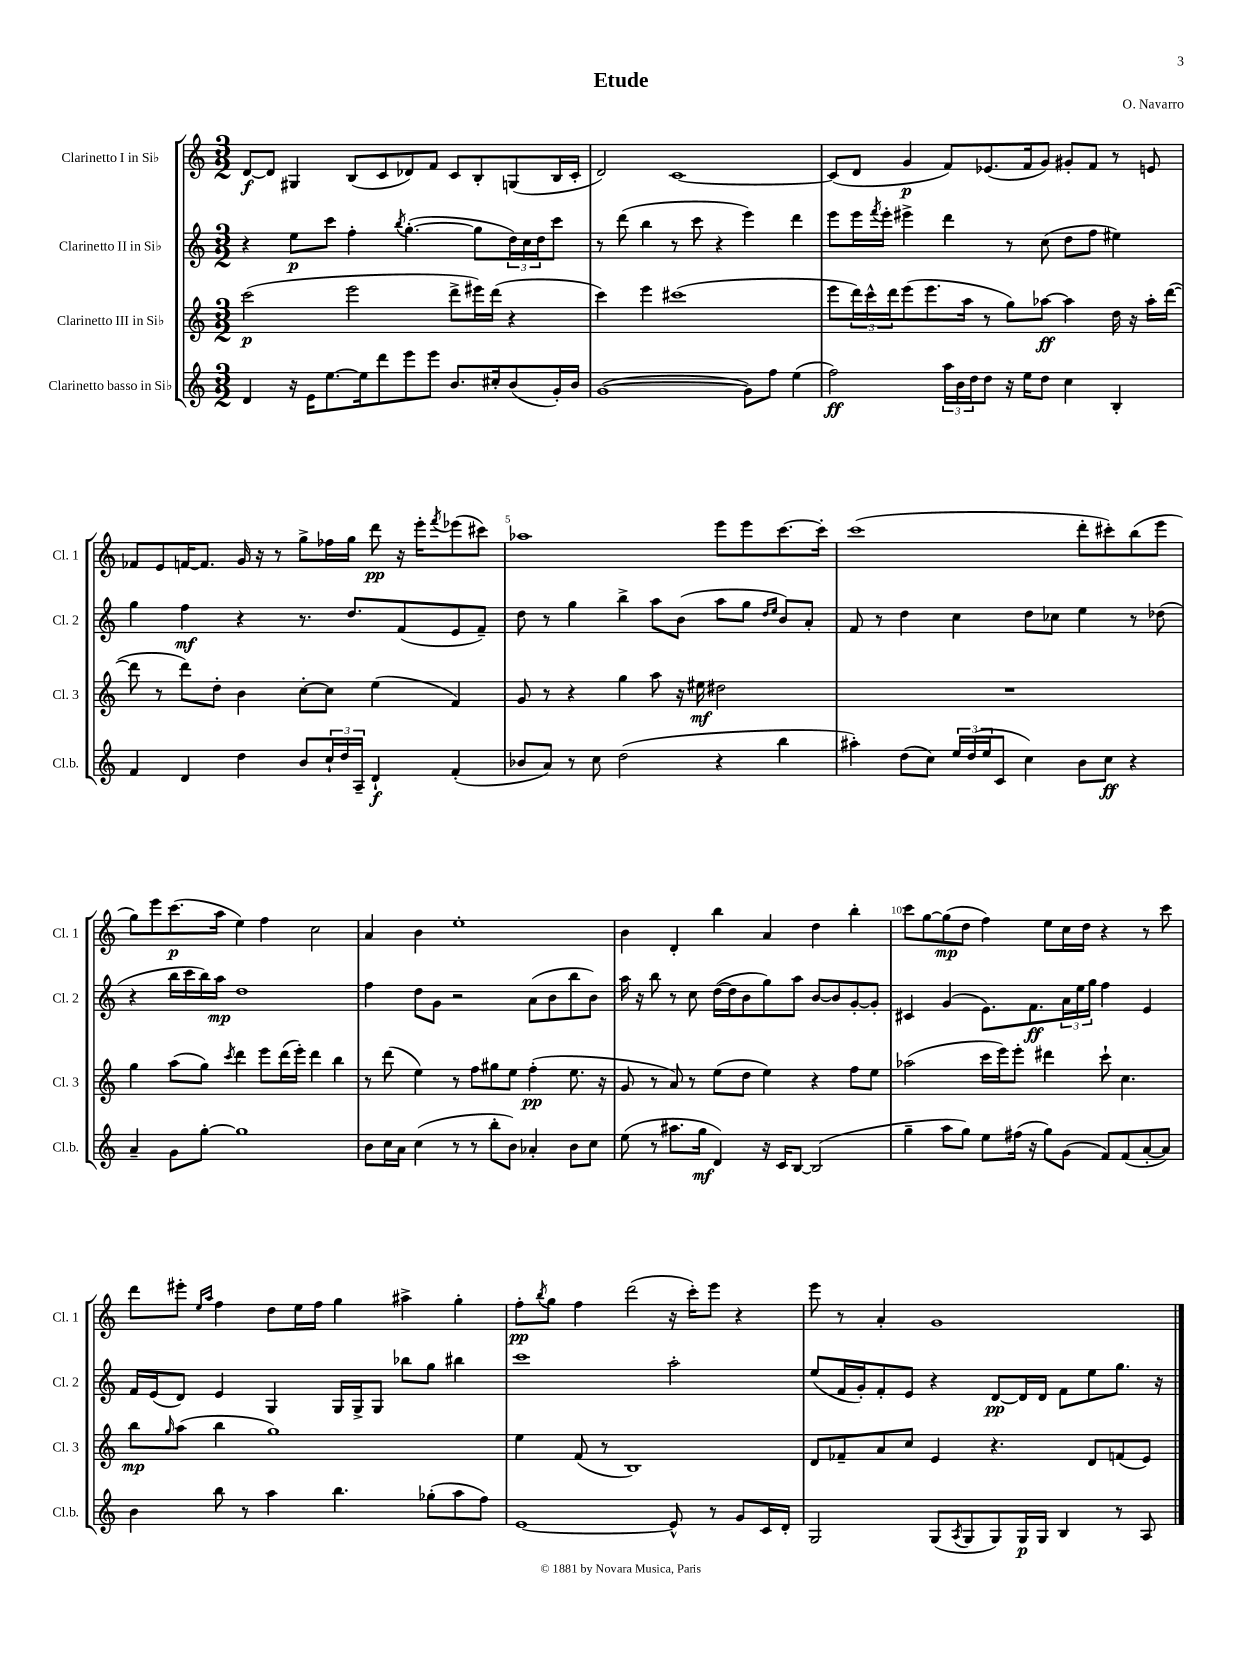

**kern	**dynam	**kern	**dynam	**kern	**dynam	**kern	**dynam
*part4	*part4	*part3	*part3	*part2	*part2	*part1	*part1
*staff4	*staff4	*staff3	*staff3	*staff2	*staff2	*staff1	*staff1
*I"Clarinetto basso in Si♭	*	*I"Clarinetto III in Si♭	*	*I"Clarinetto II in Si♭	*	*I"Clarinetto I in Si♭	*
*I'Cl.b.	*	*I'Cl. 3	*	*I'Cl. 2	*	*I'Cl. 1	*
*clefG2	*	*clefG2	*	*clefG2	*	*clefG2	*
*k[]	*	*k[]	*	*k[]	*	*k[]	*
*M3/2	*	*M3/2	*	*M3/2	*	*M3/2	*
=1	=1	=1	=1	=1	=1	=1	=1
4d/	.	(2ccc\	p	4r	.	[8d/L	f
.	.	.	.	.	.	8d/J]	.
16r	.	.	.	8ee\L	p	4G#X/	.
16e\KL	.	.	.	.	.	.	.
[8.ee\	.	.	.	8ccc\J	.	.	.
.	.	2eee\	.	4ff'\	.	(8B/L	.
16ee\k]	.	.	.	.	.	.	.
8ddd\	.	.	.	.	.	8c/	.
.	.	.	.	8qbb/	.	.	.
8eee\	.	.	.	([4.gg'\	.	8d-X/)	.
8eee\J	.	.	.	.	.	8f/J	.
8.b/L	.	8ddd^\L	.	.	.	8c/L	.
.	.	16eee#X\L)	.	8gg\L]	.	8B'/	.
16cc#X'/k	.	(16ddd\JJ	.	.	.	.	.
(8b/	.	4r	.	24dd\L)	.	(8Gn/	.
.	.	.	.	24cc\	.	.	.
.	.	.	.	24dd\J	.	.	.
16g'/L)	.	.	.	8ccc\J	.	16B/L	.
16b/JJ	.	.	.	.	.	16c'/JJ	.
=2	=2	=2	=2	=2	=2	=2	=2
([1g	.	4ccc\)	.	8r	.	2d/)	.
.	.	.	.	(8ddd\	.	.	.
.	.	4eee\	.	4bb\	.	.	.
.	.	(1ccc#X	.	8r	.	[1c	.
.	.	.	.	8ccc\	.	.	.
.	.	.	.	4r	.	.	.
8g\L])	.	.	.	4eee\)	.	.	.
8ff\J	.	.	.	.	.	.	.
(4ee\	.	.	.	4ddd\	.	.	.
=3	=3	=3	=3	=3	=3	=3	=3
2ff\)	ff	8eee\L	.	8eee\L	.	(8c/L]	.
.	.	24ddd\L)	.	16eee\L	.	8d/J	.
.	.	24ccc^^\	.	.	.	.	.
.	.	.	.	8qfff/	.	.	.
.	.	.	.	16eee'\JJ	.	.	.
.	.	24ddd\J	.	.	.	.	.
.	.	(8eee\	.	4eee#X^\	.	4g/	p
.	.	8.eee\	.	.	.	.	.
24aa\LL	.	.	.	4ddd\	.	8f/L)	.
24b\	.	.	.	.	.	.	.
.	.	16aa\Jk	.	.	.	.	.
24dd\J	.	.	.	.	.	.	.
8dd\J	.	8r	.	.	.	(8.e-X/	.
16r	.	8gg\L)	.	8r	.	.	.
16ee\KL	.	.	.	.	.	16f/k	.
8dd\J	.	[8aa-X\J	ff	(8cc\	.	8g/J)	.
4cc\	.	4aa-\]	.	8dd\L	.	8g#X'/L	.
.	.	.	.	8ff\J	.	8f/J	.
4B'/	.	16dd\	.	4ee#X\)	.	8r	.
.	.	16r	.	.	.	.	.
.	.	16aa-'\LL	.	.	.	8en/	.
.	.	([16ddd\JJ	.	.	.	.	.
!!LO:LB:g=z
=4	=4	=4	=4	=4	=4	=4	=4
4f/	.	8ddd\]	.	4gg\	.	8f-X/L	.
.	.	8r	.	.	.	8e/	.
4d/	.	8ddd\L)	.	4ff\	mf	[16fn/K	.
.	.	.	.	.	.	8.f/J]	.
.	.	8dd'\J	.	.	.	.	.
4dd\	.	4b\	.	4r	.	16g/	.
.	.	.	.	.	.	16r	.
.	.	.	.	.	.	8r	.
8b/L	.	[8cc'\L	.	8.r	.	8gg^\L	.
24cc`/L	.	8cc\J]	.	.	.	16ff-X\L	.
24dd/	.	.	.	.	.	.	.
.	.	.	.	8.dd/L	.	16gg\JJ	.
24A~/JJ	.	.	.	.	.	.	.
4d`/	f	(4ee\	.	.	.	8ddd\	pp
.	.	.	.	(8f/	.	16r	.
.	.	.	.	.	.	16eee'\KL	.
.	.	.	.	.	.	8qfff/	.
(4f'/	.	4f/)	.	8e/	.	(8eee-X\	.
.	.	.	.	8f~/J)	.	8ccc#X\J)	.
=5	=5	=5	=5	=5	=5	=5	=5
8b-X/L	.	8g/	.	8dd\	.	1aa-X	.
8a/J)	.	8r	.	8r	.	.	.
8r	.	4r	.	4gg\	.	.	.
8cc\	.	.	.	.	.	.	.
(2dd\	.	4gg\	.	4bb^\	.	.	.
.	.	8aa\	.	8aa\L	.	.	.
.	.	16r	.	(8b\J	.	.	.
.	.	16ee#X\	mf	.	.	.	.
4r	.	2dd#X\	.	8aa\L	.	8eee\L	.
.	.	.	.	8gg\J	.	8eee\	.
.	.	.	.	16qqdd/LL	.	.	.
.	.	.	.	16qqee/JJ	.	.	.
4bb\	.	.	.	8b/L)	.	[8.ccc\	.
.	.	.	.	8a'/J	.	.	.
.	.	.	.	.	.	16ccc'\Jk]	.
=6	=6	=6	=6	=6	=6	=6	=6
4aa#X'\)	.	1.r	.	8f/	.	(1ccc	.
.	.	.	.	8r	.	.	.
(8dd\L	.	.	.	4dd\	.	.	.
8cc\J)	.	.	.	.	.	.	.
24ee/LL	.	.	.	4cc\	.	.	.
(24dd/	.	.	.	.	.	.	.
24ee/J	.	.	.	.	.	.	.
8c/J	.	.	.	.	.	.	.
4cc\)	.	.	.	8dd\L	.	.	.
.	.	.	.	8cc-X\J	.	.	.
8b\L	.	.	.	4ee\	.	8ddd'\L	.
8cc\J	ff	.	.	.	.	8ccc#X'\)	.
4r	.	.	.	8r	.	(8bb\	.
.	.	.	.	(8dd-X\	.	8eee\J	.
!!LO:LB:g=z
=7	=7	=7	=7	=7	=7	=7	=7
4a~/	.	4gg\	.	4r	.	8gg\L)	.
.	.	.	.	.	.	8eee\	.
8g\L	.	(8aa\L	.	16bb\LL	.	(8.ccc\	p
.	.	.	.	16ccc\	.	.	.
[8gg'\J	.	8gg\J)	.	16bb\)	.	.	.
.	.	.	.	16aa\JJ	mp	16aa\Jk	.
.	.	8qccc/	.	.	.	.	.
1gg]	.	4ddd\	.	1dd	.	4ee\)	.
.	.	8eee\L	.	.	.	4ff\	.
.	.	(16ddd\L	.	.	.	.	.
.	.	16eee'\JJ)	.	.	.	.	.
.	.	4ddd\	.	.	.	2cc\	.
.	.	4bb\	.	.	.	.	.
=8	=8	=8	=8	=8	=8	=8	=8
8b\L	.	8r	.	4ff\	.	4a/	.
16cc\L	.	(8ddd\	.	.	.	.	.
16a\JJ	.	.	.	.	.	.	.
(4cc\	.	4ee\)	.	8dd\L	.	4b\	.
.	.	.	.	8g\J	.	.	.
8r	.	8r	.	2r	.	1ee'	.
8r	.	8ff\L	.	.	.	.	.
8bb'\L	.	8gg#X\	.	.	.	.	.
8b\J)	.	8ee\J	.	.	.	.	.
4a-X'/	.	(4ff'\	pp	(8a\L	.	.	.
.	.	.	.	8b\	.	.	.
8b\L	.	8.ee\	.	8bb\	.	.	.
8cc\J	.	.	.	8b\J)	.	.	.
.	.	16r	.	.	.	.	.
=9	=9	=9	=9	=9	=9	=9	=9
(8ee\	.	8g/	.	16aa\	.	4b\	.
.	.	.	.	16r	.	.	.
8r	.	8r	.	8bb\	.	.	.
8.aa#X\L	.	8a/)	.	8r	.	4d'/	.
.	.	8r	.	8cc\	.	.	.
16gg\Jk	mf	.	.	.	.	.	.
4d/)	.	(8ee\L	.	([16dd\LL	.	4bb\	.
.	.	.	.	16dd\J]	.	.	.
.	.	8dd\J	.	8b\	.	.	.
16r	.	4ee\)	.	8gg\)	.	4a/	.
16c/KL	.	.	.	.	.	.	.
[8B/J	.	.	.	8aa\J	.	.	.
(2B/]	.	4r	.	[8b/L	.	4dd\	.
.	.	.	.	8b/]	.	.	.
.	.	8ff\L	.	[8g'/	.	4bb'\	.
.	.	8ee\J	.	8g'/J]	.	.	.
=10	=10	=10	=10	=10	=10	=10	=10
4gg~\	.	(2aa-X\	.	4c#X/	.	8ccc\L	.
.	.	.	.	.	.	[8gg\	.
8aa\L	.	.	.	(4g/	.	(8gg\]	mp
8gg\J)	.	.	.	.	.	8dd\J	.
8ee\L	.	16ccc\LL	.	8.e\L)	.	4ff\)	.
.	.	16eee\J)	.	.	.	.	.
(16ff#X\Jk	.	8eee'\J	.	.	.	.	.
16r	.	.	.	8.f\	ff	.	.
8gg\L)	.	4ddd#X\	.	.	.	8ee\L	.
(8g\J	.	.	.	24a\L	.	16cc\L	.
.	.	.	.	24ee\	.	.	.
.	.	.	.	.	.	16dd\JJ	.
.	.	.	.	24gg\JJ	.	.	.
8f/L)	.	8ccc`\	.	4ff\	.	4r	.
(8f/	.	4.cc\	.	.	.	.	.
[8a'/	.	.	.	4e/	.	8r	.
8a/J])	.	.	.	.	.	8ccc\	.
!!LO:LB:g=z
=11	=11	=11	=11	=11	=11	=11	=11
4b\	.	8bb\L	mp	16f/LL	.	8ddd\L	.
.	.	.	.	(16e/J	.	.	.
.	.	16qqgg/	.	.	.	.	.
.	.	(8aa\J	.	8d/J)	.	8eee#X'\J	.
.	.	.	.	.	.	16qqee/LL	.
.	.	.	.	.	.	16qqaa/JJ	.
8bb\	.	4bb\	.	4e/	.	4ff\	.
8r	.	.	.	.	.	.	.
4aa\	.	1gg)	.	4G/	.	8dd\L	.
.	.	.	.	.	.	16ee\L	.
.	.	.	.	.	.	16ff\JJ	.
4.bb\	.	.	.	16G/LL	.	4gg\	.
.	.	.	.	16G^/J	.	.	.
.	.	.	.	8G/J	.	.	.
.	.	.	.	8bb-X\L	.	4aa#X^\	.
(8gg-X'\L	.	.	.	8gg\J	.	.	.
8aa\	.	.	.	4bb#X\	.	4gg'\	.
8ff\J)	.	.	.	.	.	.	.
=12	=12	=12	=12	=12	=12	=12	=12
[1e	.	4ee\	.	1ccc	.	8ff'\L	pp
.	.	.	.	.	.	8qbb/	.
.	.	.	.	.	.	8gg\J	.
.	.	(8f/	.	.	.	4ff\	.
.	.	8r	.	.	.	.	.
.	.	1B)	.	.	.	(2ddd\	.
8e^^/]	.	.	.	2aa'\	.	16r	.
.	.	.	.	.	.	16ccc'\KL)	.
8r	.	.	.	.	.	8eee\J	.
8g/L	.	.	.	.	.	4r	.
16c/L	.	.	.	.	.	.	.
16d'/JJ	.	.	.	.	.	.	.
=13	=13	=13	=13	=13	=13	=13	=13
2G/	.	8d/L	.	(8ee/L	.	8eee\	.
.	.	8f-X~/	.	16f/L	.	8r	.
.	.	.	.	16g'/J)	.	.	.
.	.	8a/	.	8f'/	.	4a'/	.
.	.	8cc/J	.	8e/J	.	.	.
(8G/L	.	4e/	.	4r	.	1g	.
8qA/	.	.	.	.	.	.	.
8G/	.	.	.	.	.	.	.
8G/)	.	4.r	.	[8d/L	pp	.	.
16G/L	p	.	.	16d/L]	.	.	.
16G/JJ	.	.	.	16d/JJ	.	.	.
4B/	.	.	.	8f\L	.	.	.
.	.	8d/L	.	8ee\	.	.	.
8r	.	(8fn/	.	8.gg\J	.	.	.
8A/	.	8e/J)	.	.	.	.	.
.	.	.	.	16r	.	.	.
==	==	==	==	==	==	==	==
*-	*-	*-	*-	*-	*-	*-	*-
